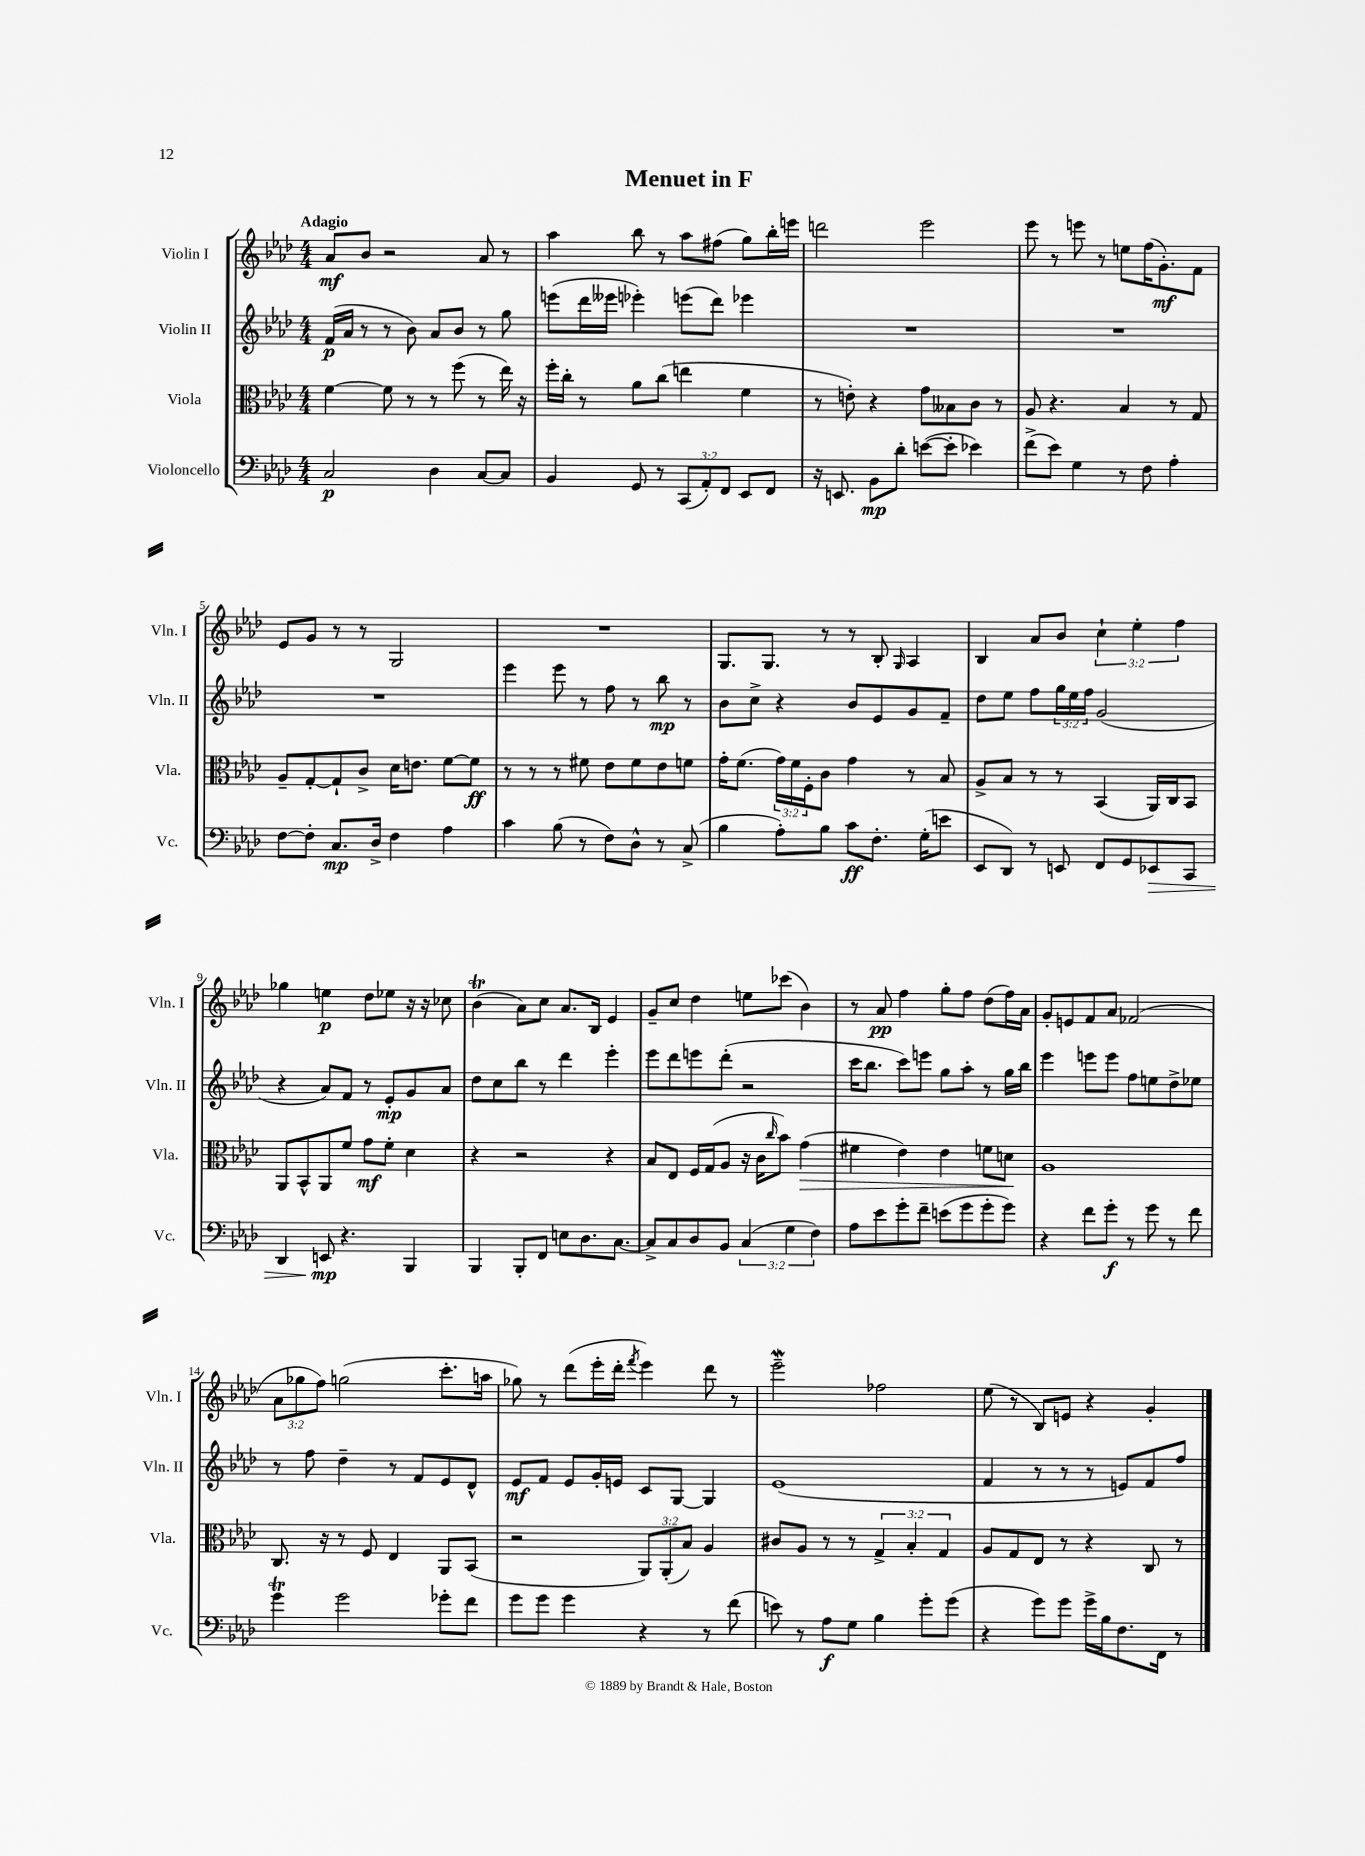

**kern	**kern	**kern	**kern
*staff4	*staff3	*staff2	*staff1
*clefF4	*clefC3	*clefG2	*clefG2
*k[b-e-a-d-]	*k[b-e-a-d-]	*k[b-e-a-d-]	*k[b-e-a-d-]
*M4/4	*M4/4	*M4/4	*M4/4
2C	[4f	(16f	8a-
.	.	16a-	.
.	.	8r	8b-
.	8f]	8r	2r
.	8r	8b-)	.
4D-	8r	8a-	.
.	(8ff	8b-	.
[8C	8r	8r	8a-
8C]	16ee-)	8gg	8r
.	16r	.	.
=	=	=	=
4BB-	16ff'	(8eee	4aa-
.	16cc'	.	.
.	8r	16ddd-	.
.	.	16eee--	.
8GG	8a-	4eee-')	8bb-
8r	(8cc	.	8r
(12CC	4ee	(8eee	8aa-
12AA-')	.	.	.
.	.	8ddd-)	(8ff#
12FF	.	.	.
8EE-	4f	4eee-	8gg)
8FF	.	.	16bb-'
.	.	.	16eee
=	=	=	=
16r	8r	1r	2ddd
8.EE	.	.	.
.	8e')	.	.
8BB-	4r	.	.
8d-'	.	.	.
([8e	8g	.	2eee-
8e']	8B--	.	.
4e-)	8c	.	.
.	8r	.	.
=	=	=	=
(8f^	8A-	1r	8eee-
8e-)	4.r	.	8r
4G	.	.	8eee
.	.	.	8r
8r	4B-	.	8ee
8F	.	.	(16ff
.	.	.	8.g')
4A-'	8r	.	.
.	8G	.	8f
=	=	=	=
[8F	8A-~	1r	8e-
8F']	[8G'	.	8g
8.C	8G`]	.	8r
.	8c^	.	8r
16D-^	.	.	.
4F	16d-	.	2G
.	8.e	.	.
4A-	[8f	.	.
.	8f]	.	.
=	=	=	=
4c	8r	4eee-	1r
.	8r	.	.
(8B-	8r	8eee-	.
8r	8f#	8r	.
8F)	8e-	8ff	.
8D-^^	8f#	8r	.
8r	8e-	8bb-	.
(8C^	8f	8r	.
=	=	=	=
4B-	16g'	8b-	8.G
.	(8.f	.	.
.	.	8cc^	.
.	.	.	8.G
8A-')	24g)	4r	.
.	24f	.	.
.	24F'	.	.
8B-	8c	.	8r
8c	4g	8b-	8r
8.F'	.	8e-	8B-'
.	.	.	16qqG
.	8r	8g	4A-
(16G'	.	.	.
8e	8B-	8f~	.
=	=	=	=
8EE-	8A-^	8dd-	4B-
8DD-)	8B-	8ee-	.
8r	8r	8ff	8a-
8EE	8r	24gg	8b-
.	.	24ee-	.
.	.	24ff	.
8FF	(4BB-	(2g	6cc`
8GG	.	.	.
.	.	.	6ee-'
8EE-	16AA-)	.	.
.	16C	.	.
.	.	.	6ff
8CC	8BB-	.	.
=	=	=	=
4DD-	8AA-	4r	4gg-
.	8BB-^^	.	.
8EE	8AA-	8a-)	4ee
4.r	8f	8f	.
.	8g	8r	8dd-
.	8f'	8e-'	8ee-
4BBB-	4d-	8g	16r
.	.	.	16r
.	.	8a-	8cc-
=	=	=	=
4BBB-	4r	8dd-	(4b-
.	.	8cc	.
8BBB-'	2r	8bb-	8a-)
8FF	.	8r	8cc
8E	.	4ddd-	8.a-
8.D-	.	.	.
.	.	.	16B-
.	4r	4eee-'	4e-
[8.C	.	.	.
=	=	=	=
8C^]	8B-	8eee-	8g~
8C	8E-	8ddd-	8cc
8D-	16F	8eee	4dd-
.	(16G	.	.
8BB-	8A-	(8ddd-'	.
(6C	16r	2r	8ee
.	16c	.	.
.	16qqcc	.	.
.	8b-)	.	(8ccc-
6G	.	.	.
.	(4g	.	4b-)
6F)	.	.	.
=	=	=	=
8A-	4f#	16ccc	8r
.	.	8.bb-	.
8e-	.	.	8a-
8g'	4e-)	8ccc)	4ff
8f~	.	8eee	.
(8e	4e-	8gg	8gg'
8g	.	8aa-'	8ff
8g'	8f	8r	(8dd-
8g)	8d	16gg	16ff)
.	.	16bb-	16a-
=	=	=	=
4r	1A-	4eee-	8g'
.	.	.	8e
8f	.	8eee	8f
8g'	.	8eee	8a-
8r	.	8ff	(2f-
8g	.	8ee	.
8r	.	8dd-^	.
8f	.	8ee-	.
=	=	=	=
4g	8.C	8r	12a-
.	.	.	12gg-
.	.	8ff	.
.	.	.	12ff)
.	16r	.	.
2g	8r	4dd-~	(2gg
.	8F	.	.
.	4E-	8r	.
.	.	8f	.
8g-'	8AA-	8e-	8.ccc'
8f	(8BB-	8d-^^	.
.	.	.	16aa
=	=	=	=
8g	2r	8e-	8gg-)
8g	.	8f	8r
4g	.	8e-	(8ddd-
.	.	16g'	16eee-'
.	.	16e	16ddd-'
.	.	.	8qfff
4r	12AA-)	8c	4eee-)
.	(12AA-'	.	.
.	.	[8G	.
.	12B-)	.	.
8r	4A-	4G]	8ddd-
(8f	.	.	8r
=	=	=	=
8e)	8c#	(1e-	2eee-~
8r	8A-	.	.
8A-	8r	.	.
8G	8r	.	.
4B-	6G^	.	2ff-
.	6B-'	.	.
8g'	.	.	.
.	6G	.	.
(8g	.	.	.
=	=	=	=
4r	8A-	4f	(8ee-
.	8G	.	8r
8g)	8E-	8r	8B-)
8g	8r	8r	8e
16g^	4r	8r	4r
16B-	.	.	.
8.F	.	8e)	.
.	8C	8f	4g'
16FF	.	.	.
8r	8r	8ff	.
==	==	==	==
*-	*-	*-	*-
